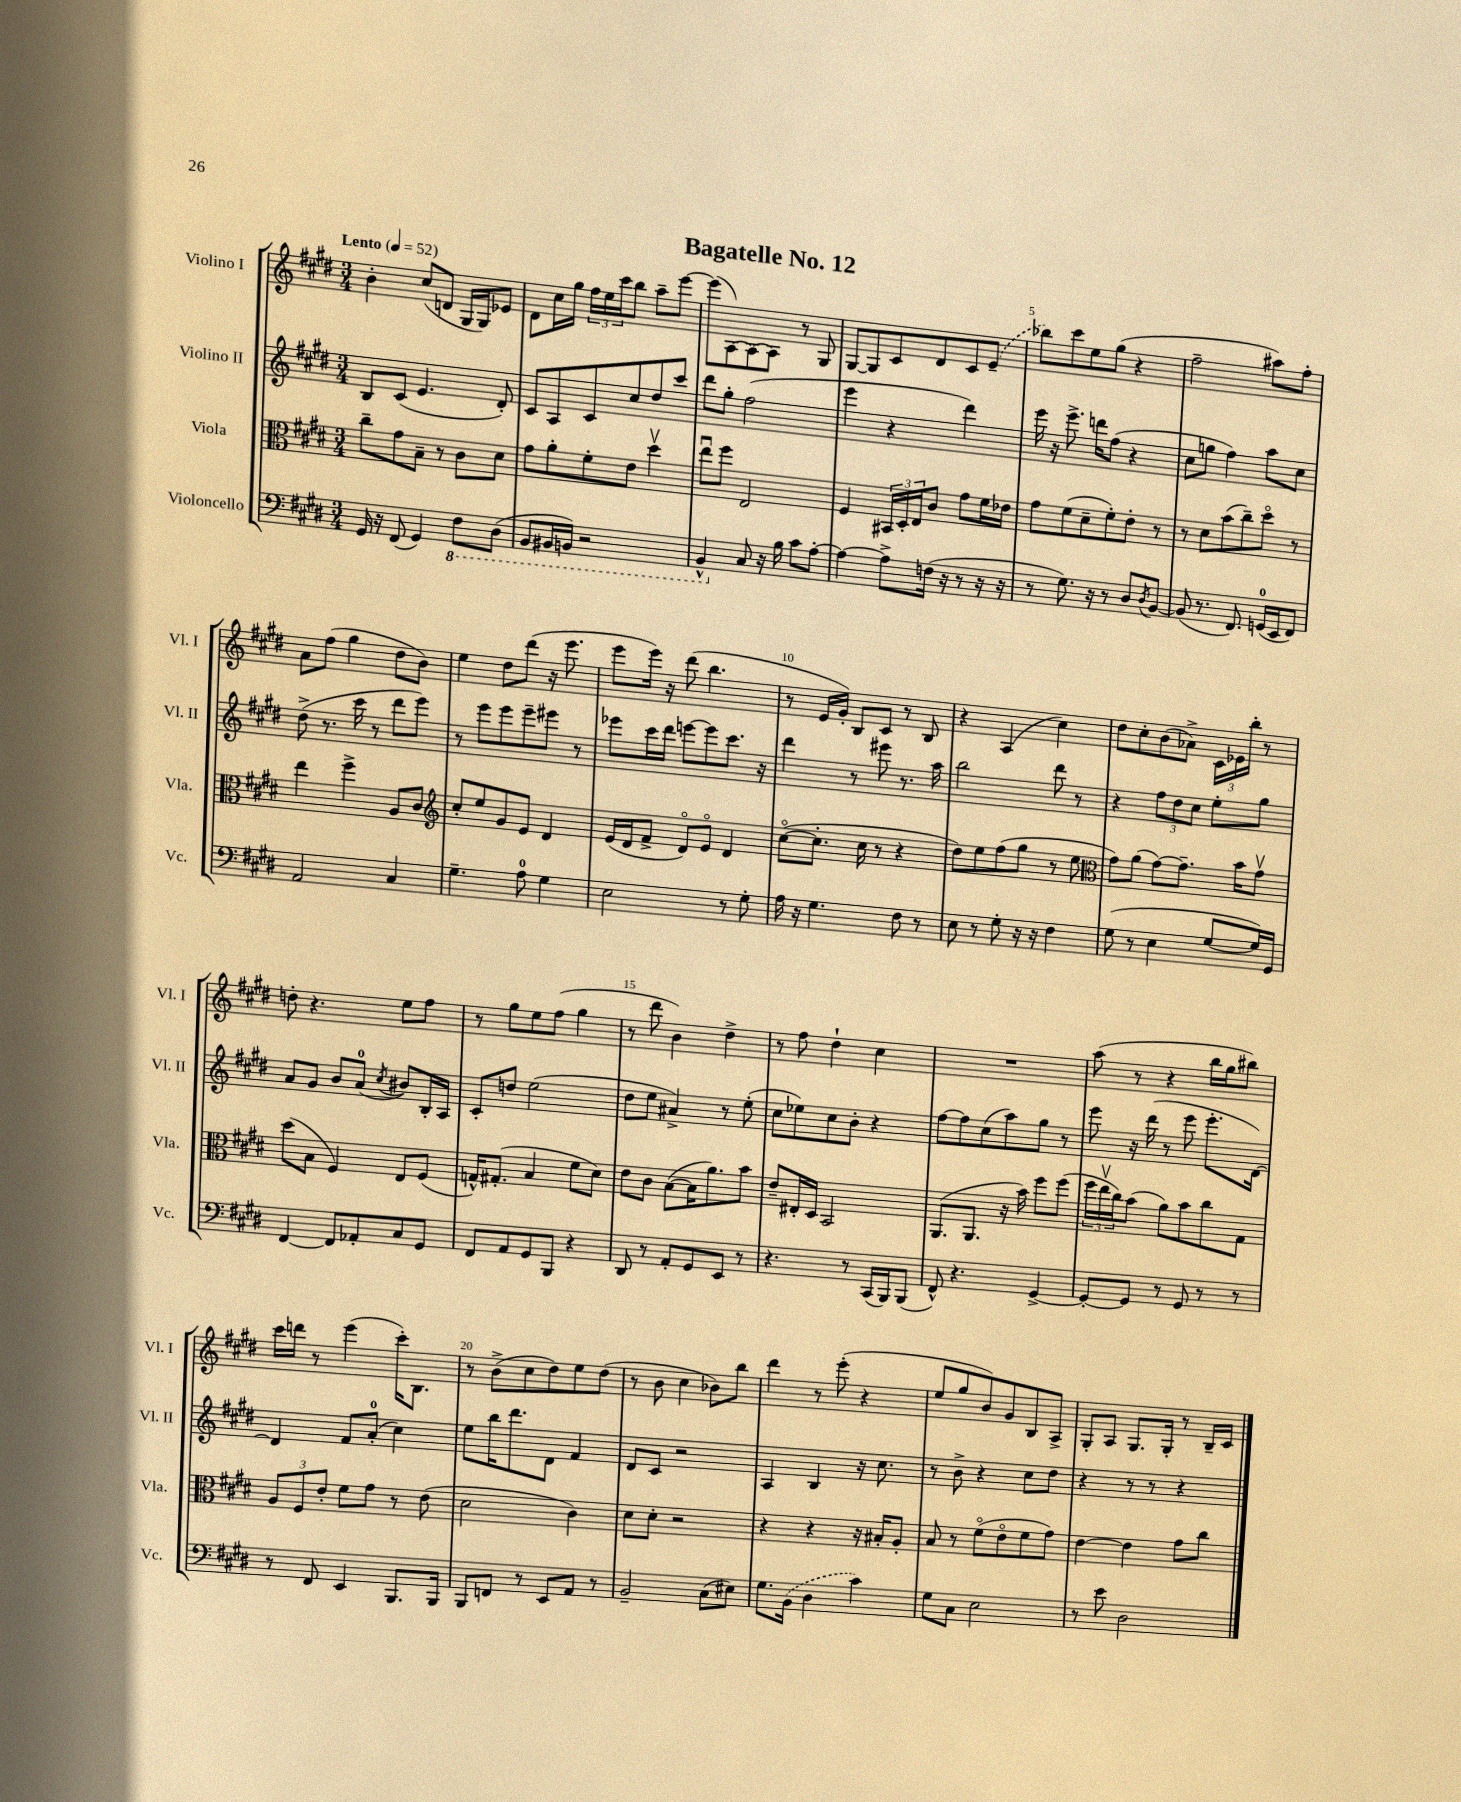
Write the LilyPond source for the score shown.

\header { title = "Bagatelle No. 12" }
<<
\new StaffGroup <<
\new Staff = "s0" \with { instrumentName = "Violino I" shortInstrumentName = "Vl. I" } {
    \clef treble \key e \major \numericTimeSignature \time 3/4 \tempo "Lento" 4 = 52
    b'4-. cis''8( d'8 gis16 gis16) ees'8 |
    dis'8 cis''16 gis''16 \tuplet 3/2 { fis''16 e''16 cis'''16 } b''8 a''8-- e'''8~ |
    e'''8( a8~) a8~ a8 r8 gis8 |
    gis8~ gis8 cis'8 dis'8 cis'8 \once \slurDashed e'8--( |
    bes''8) cis'''8 e''8 gis''8( r4 |
    fis''2-- ais''8) fis''8-. |
    a'8 fis''8( gis''4 dis''8 b'8) |
    e''4 dis''8 dis'''8( r16 e'''8. |
    e'''8 e'''16) r16 dis'''8( b''4. |
    r8 e'16 gis'16-.) b8 cis'8 r8 b8 |
    r4 a4( cis''4) |
    dis''8 cis''8-. b'8( aes'8->) \tuplet 3/2 { cis'16 ees'16 b''16-. } r8 |
    d''8-. r4. e''8 fis''8 |
    r8 gis''8 e''8 fis''8( gis''4 |
    r8 dis'''8 b'4) dis''4-> |
    r8 fis''8 dis''4-! cis''4 |
    R2. |
    a''8( r8 r4 b''16 gis''16 bis''8) |
    cis'''16 d'''16 r8 e'''4( cis'''16-.) b8. |
    r8 b'8->( cis''8 dis''8) e''8 dis''8( |
    r8 b'8 cis''4 bes'8) b''8 |
    dis'''4 r8 e'''8-.( r4 |
    e''8 gis''8 b'8) gis'8 b8 a8-> |
    gis8-. a8 gis8. gis16-. r8 b16-- cis'16 \bar "|." |
}
\new Staff = "s1" \with { instrumentName = "Violino II" shortInstrumentName = "Vl. II" } {
    \clef treble \key e \major \numericTimeSignature \time 3/4
    b8 cis'8( e'4. dis'8-.) |
    cis'8 a8 cis'8 cis''8 dis''8 cis'''8 |
    dis'''8 gis''8-. fis''2( |
    e'''4 r4 dis'''4) |
    e'''16 r16 e'''8.-> d'''16 fis''8( r4 |
    cis''8 g''8 fis''4) a''8 cis''8 |
    dis''8->( r8. cis'''16 r8 dis'''8 e'''8) |
    r8 e'''8 e'''8 e'''8-- eis'''8 r8 |
    ees'''8 cis'''16 dis'''16 e'''8~ e'''8 cis'''8. r16 |
    dis'''4 r8 eis'''8 r8. a''16 |
    b''2 dis'''8 r8 |
    r4 \tuplet 3/2 { fis''8 dis''8 cis''8 } e''8-. gis''8 |
    a'8 gis'8 b'8 a'8-0( \acciaccatura { cis''8 } bis'8) b16-. a16 |
    cis'8-. d''8 e''2( |
    dis''8 e''8 ais'4->) r8 e''8-.( |
    cis''8 ees''8) cis''8 b'8-. r4 |
    fis''8~ fis''8 cis''8( a''8) gis''8 r8 |
    e'''8 r16 dis'''16( r8 e'''8 e'''8.-. dis'16~) |
    dis'4 fis'8 a'8-0-.( cis''4) |
    e''8 b''16 dis'''8. dis'8 fis'4 |
    dis'8 cis'8 r2 |
    a4 b4 r16 cis''8. |
    r8 b'8-> r4 cis''8 dis''8 |
    r4 r8 r8 r4 \bar "|." |
}
\new Staff = "s2" \with { instrumentName = "Viola" shortInstrumentName = "Vla." } {
    \clef alto \key e \major \numericTimeSignature \time 3/4
    cis''8-- gis'8 b8-- r8 cis'8 dis'8 |
    gis'8 a'8-. fis'8-. e'8 dis''4\upbow |
    e''8\downbow fis''8 e2 |
    fis4 \tuplet 3/2 { bis,16 dis16-. e16 } cis'8 gis'8 fis'16 ees'16 |
    gis'8 fis'8( dis'8-- fis'8-.) e'8-. r8 |
    r8 dis'8 b'8( cis''8--) dis''8\flageolet r8 |
    e''4 fis''4-> a8 cis'8 |
    \clef treble cis''8-. e''8 gis'8 e'8 dis'4 |
    e'16( dis'16 fis'8-> dis'8\flageolet) e'8\flageolet dis'4 |
    cis''8~\flageolet( cis''8.-. cis''16 r8 r4 |
    dis''8) e''8 fis''8( gis''8 r8 e''8 |
    \clef alto gis'8) a'8( gis'8~) gis'8.-- b'16 gis'8\upbow |
    dis''8( b8 fis4) e8 fis8( |
    g16-^) gis8.-.( b4 fis'8 dis'8) |
    e'8 cis'8 b8~( b16 a'8.) b'8 |
    e'8-- eis16-. dis16 b,2 |
    a,8.( a,8. r16 b'16) fis''8 fis''8( |
    \tuplet 3/2 { fis''16 e''16\upbow cis''16) } b'8( a'8) b'8 cis''8 gis8 |
    \tuplet 3/2 { a8 fis8 e'8-. } fis'8 gis'8 r8 e'8( |
    dis'2 cis'4) |
    dis'8 dis'8-. r2 |
    r4 r4 r16 bis16-. a8-. |
    b8 r8 fis'8\flageolet( e'8\flageolet fis'8 gis'8) |
    e'4~ e'4 gis'8 cis''8 \bar "|." |
}
\new Staff = "s3" \with { instrumentName = "Violoncello" shortInstrumentName = "Vc." } {
    \clef bass \key e \major \numericTimeSignature \time 3/4
    gis,16 r16 fis,8( gis,4) \ottava #-1 fis,8 dis,8( |
    b,,8 bis,,16 b,,16) r2 |
    b,,4-^ \ottava #0 cis8 r16 b16 cis'8 a8~-. |
    a4~ a8-> f16( r16 r8 r16 r16 |
    r8 gis8.) r16 r8 dis8 \acciaccatura { dis8 } b,8~ |
    b,8( r8. fis,8.) g,16-0( e,16 fis,8) |
    a,2 cis4 |
    gis4.-- a8-0 gis4 |
    e2 r8 gis8-. |
    a16 r16 gis4. fis8 r8 |
    e8 r8 gis8-. r16 r16 fis4 |
    gis8( r8 e4 gis8~ gis16) gis,16 |
    fis,4~ fis,8 aes,8-. cis8 gis,8 |
    fis,8 a,8 gis,8 b,,8 r4 |
    dis,8 r8 a,8-. gis,8 e,8 r8 |
    r4. r8 cis,16( b,,16) b,,8( |
    fis,8-^) r4. gis,4~-> |
    gis,8~-. gis,8 r8 gis,8 r8 r8 |
    r8 fis,8 e,4 b,,8. b,,16 |
    b,,8 f,8 r8 e,8 a,8 r8 |
    b,2-- cis8( eis8) |
    gis8. \once \slurDashed b,16( dis4 cis'4) |
    gis8 cis8 e2 |
    r8 e'8 dis2 \bar "|." |
}
>>
>>
\layout { \context { \Score \override BarNumber.break-visibility = ##(#f #t #t) barNumberVisibility = #(every-nth-bar-number-visible 5) } }
